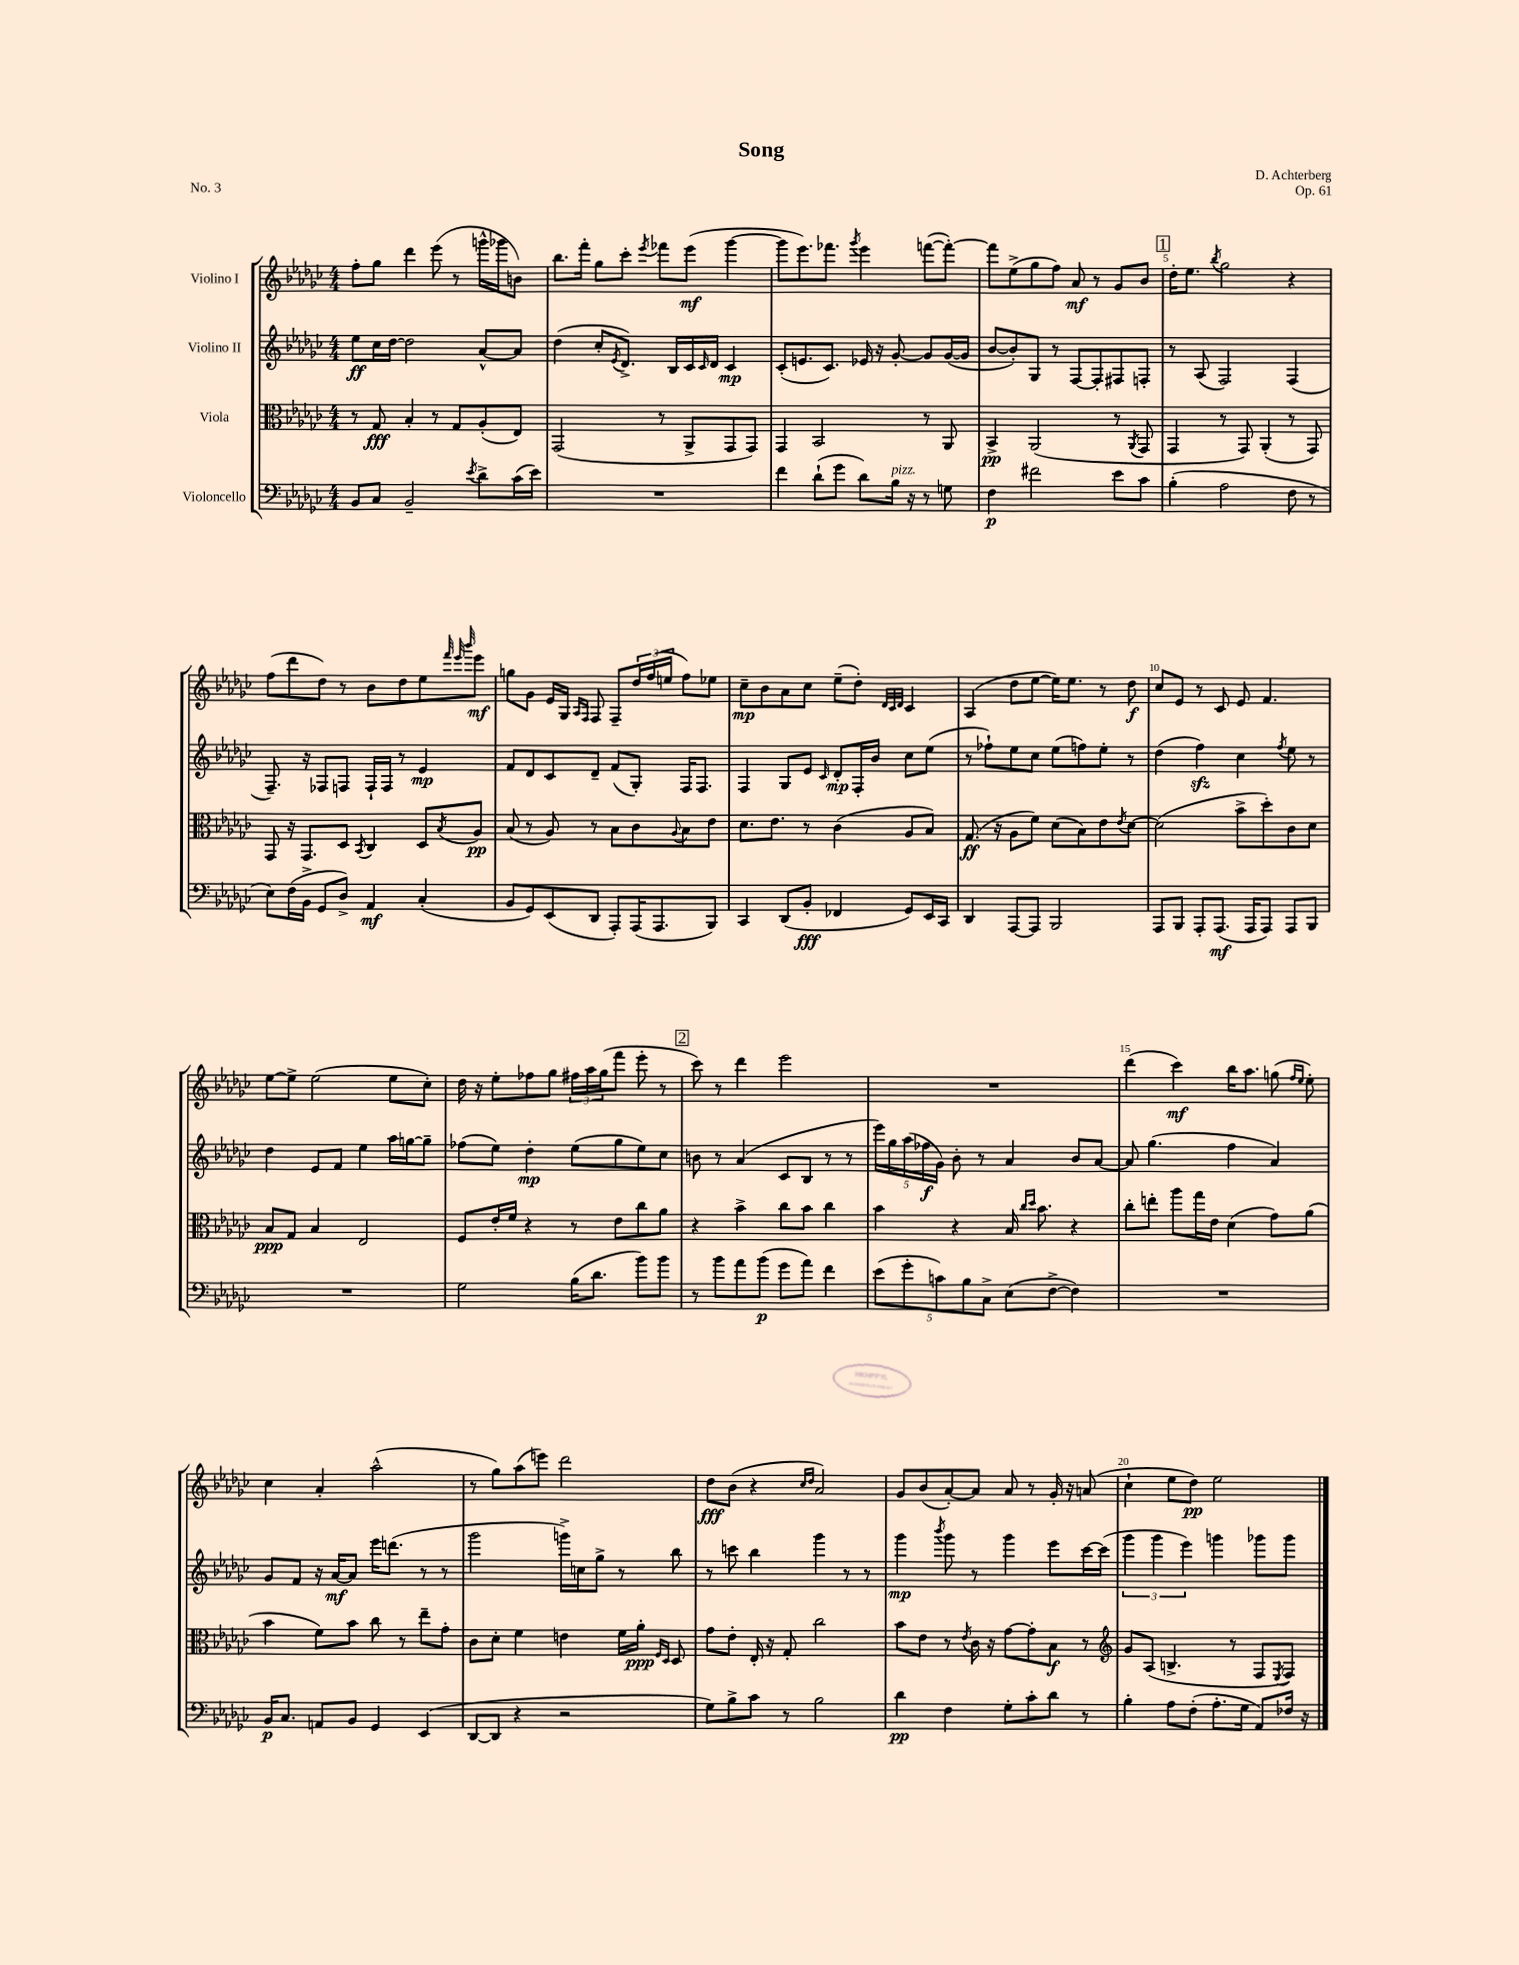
\header { title = "Song" composer = "D. Achterberg" opus = "Op. 61" piece = "No. 3" }
<<
\new StaffGroup <<
\new Staff = "s0" \with { instrumentName = "Violino I" } {
    \clef treble \key ges \major \numericTimeSignature \time 4/4
    f''8-. ges''8 des'''4 ees'''8( r8 g'''16-^ ges'''16 b'8) |
    bes''8. f'''16-. ges''8 ces'''8-. \acciaccatura { ees'''8 } fes'''8 ees'''8\mf( ges'''4~ |
    ges'''8 ees'''8.) fes'''8. \acciaccatura { ges'''8 } ees'''4 f'''8~( f'''8~-.) |
    f'''8 ees''8->( ges''8 f''8) aes'8\mf r8 ges'8 bes'8 |
    \mark \markup { \box "1" } des''16-. ees''8. \acciaccatura { bes''8 } ges''2 r4 |
    f''8( des'''8 des''8) r8 bes'8 des''8 ees''8 \grace { f'''32 ees'''32 bes'''32 } ees'''8\mf |
    g''8 ges'8 ees'16 ges16 \grace { aes16 f16 } f8 f8-- \tuplet 3/2 { des''16 f''16( e''16 } f''8) ees''8 |
    ces''8--\mp bes'8 aes'8 ces''8 ees''8--( des''8-.) \grace { des'32 ces'32 des'32 } ces'4 |
    aes4( des''8 ees''8~ ees''16) ees''8. r8 des''8\f |
    ces''8 ees'8 r8 ces'8 ees'8 f'4. |
    ees''8~ ees''8-> ees''2( ees''8 ces''8-.) |
    des''16 r16 ees''8-. fes''8 ges''8 \tuplet 3/2 { fis''16 aes''16 ges''16( } f'''8 ees'''8-. r8 |
    \mark \markup { \box "2" } ces'''8) r8 des'''4 ees'''2 |
    R1 |
    des'''4( ces'''4\mf) bes''16 aes''8. g''8( \grace { f''16 ees''16 } ees''8-.) |
    ces''4 aes'4-. aes''2-^( |
    r8 ges''8) aes''8( e'''8) des'''2 |
    des''8\fff bes'8( r4 \grace { ces''16 des''16 } aes'2) |
    ges'8 bes'8( aes'8~-.) aes'8 aes'8 r8 ges'16-. r16 a'8( |
    ces''4-! ees''8 des''8\pp) ees''2 \bar "|." |
}
\new Staff = "s1" \with { instrumentName = "Violino II" } {
    \clef treble \key ges \major \numericTimeSignature \time 4/4
    ees''8\ff ces''16 des''16~ des''2 aes'8~-^ aes'8 |
    des''4( ces''8-. \acciaccatura { ees'8 } des'8.->) bes16 ces'16 \grace { ces'16 } des'16 ces'4\mp |
    ces'8-.( e'8. ces'8.) ees'16 r16 ges'8~-. ges'8 ges'16~( ges'16 |
    bes'8~ bes'8-.) ges8 r8 f8~ f8-. fis8 f8-. |
    \mark \markup { \box "1" } r8 aes8( f2) f4( |
    f8.--) r16 fes8 f8 f16-! f16 r8 ees'4\mp |
    f'8 des'8 ces'8 des'8-- f'8( ges8-.) f16 f8. |
    f4 ges8 ees'8 \grace { ces'16 } des'8-.\mp f16-. bes'16 ces''8 ees''8( |
    r8 fes''8-!) ees''8 ces''8 ees''8( f''8) ees''8-. r8 |
    des''4( f''4\sfz) ces''4 \acciaccatura { f''8 } ees''8 r8 |
    des''4 ees'8 f'8 ees''4 aes''16 g''16~ g''8-- |
    fes''8( ees''8) des''4-.\mp ees''8( ges''8 ees''8) ces''8 |
    \mark \markup { \box "2" } b'8 r8 aes'4( ces'8 bes8 r8 r8 |
    \tuplet 5/4 { ees'''16) ges''16 aes''16( fes''16\f ges'16) } bes'8-. r8 aes'4 bes'8 aes'8~ |
    aes'8 ges''4.( f''4 aes'4) |
    ges'8 f'8 r16 aes'16~\mf aes'8 ees'''16 d'''8.( r8 r8 |
    ges'''2 g'''16->) c''16 ges''8-> r8 bes''8 |
    r8 c'''8 bes''4 ges'''4 r8 r8 |
    ges'''4\mp \acciaccatura { bes'''8 } ges'''8 r8 ges'''4 ees'''8 ces'''16~ ces'''16( |
    \tuplet 3/2 { ges'''4 ges'''4 ees'''4) } g'''4 ges'''8 ges'''8 \bar "|." |
}
\new Staff = "s2" \with { instrumentName = "Viola" } {
    \clef alto \key ges \major \numericTimeSignature \time 4/4
    r8 ges8\fff bes4-. r8 ges8 aes8-.( ees8) |
    ges,2( r8 aes,8-> ges,8 ges,8) |
    ges,4 bes,2 r8 aes,8 |
    bes,4->\pp aes,2( r8 \acciaccatura { aes,8 } ges,8 |
    \mark \markup { \box "1" } ges,4 r8 ges,8) aes,4-.( r8 ges,8) |
    ges,8 r16 ges,8. des8 \acciaccatura { bes,8 } ces4 des8 \acciaccatura { bes8 } aes8\pp |
    bes8( r8 aes8) r8 bes8 ces'8 \appoggiatura { aes8 } bes8 ees'8 |
    des'8. ees'8. r8 ces'4( aes8 bes8) |
    ges8.\ff( r16 aes8 f'8) des'8( bes8) ees'8 \acciaccatura { ees'8 } des'8~ |
    des'2( bes'8-> des''8-.) ces'8 des'8 |
    bes8\ppp ges8 bes4 ees2 |
    f8 ees'16-. f'16 r4 r8 ees'8 ces''8 aes'8 |
    \mark \markup { \box "2" } r4 bes'4-> ces''8 bes'8 ces''4 |
    bes'4 r4 bes16 \grace { ces''16 des''16 } bes'8. r4 |
    ces''8-. e''8-. aes''8 ges''16 ees'16 des'4( ges'8) aes'8( |
    bes'4 f'8) bes'8 ces''8 r8 ees''8-- ges'8-. |
    ces'8 des'8-. f'4 e'4 f'16 aes'16-.\ppp \grace { f16 des16 } des8 |
    ges'8 ees'8-. ees16-. r16 ges8-. ces''2 |
    bes'8 ees'8 r8 \acciaccatura { ees'8 } ces'16 r16 ges'8~ ges'8-. bes8\f r8 |
    \clef treble ges'8 aes8( b4.-> r8 f8 \acciaccatura { ees8 } f8) \bar "|." |
}
\new Staff = "s3" \with { instrumentName = "Violoncello" } {
    \clef bass \key ges \major \numericTimeSignature \time 4/4
    bes,8 ces8 bes,2-- \acciaccatura { ees'8 } des'8-> ces'16( ees'16) |
    R1 |
    f'4 des'8-!( ges'8 des'8) bes16^\markup { \italic "pizz." } r16 r8 g8 |
    f4\p fis'2 ees'8 ces'8 |
    \mark \markup { \box "1" } bes4-.( aes2 f8 r8 |
    ees8) f16( bes,16-> ges,8 des8->) aes,4\mf ces4-.( |
    bes,8 ges,8) ees,8( des,8 aes,,8-.) aes,,16( aes,,8. bes,,8) |
    ces,4 des,8( bes,8-.\fff fes,4 ges,8) ees,16 ces,16 |
    des,4 aes,,8~ aes,,8 bes,,2 |
    aes,,8 bes,,8 aes,,8-. aes,,8.\mf( aes,,16 aes,,8) aes,,8 bes,,8 |
    R1 |
    ges2 bes16( des'8. bes'8) bes'8 |
    \mark \markup { \box "2" } r8 bes'8 aes'8 bes'8\p( ges'8 aes'8) f'4 |
    \tuplet 5/4 { ees'8( ges'8-. c'8) bes8 ces8-> } ees8( f8~-> f4) |
    R1 |
    bes,16\p ces8. a,8 bes,8 ges,4 ees,4( |
    des,8~ des,8 r4 r2 |
    ges8) bes8-> ces'8 r8 bes2 |
    des'4\pp f4 ges8-. ces'8-. des'8 r8 |
    bes4-. aes8 f8-.( aes8.-. ges16 aes,8) fes16 r16 \bar "|." |
}
>>
>>
\layout { \context { \Score \override BarNumber.break-visibility = ##(#f #t #t) barNumberVisibility = #(every-nth-bar-number-visible 5) } }
